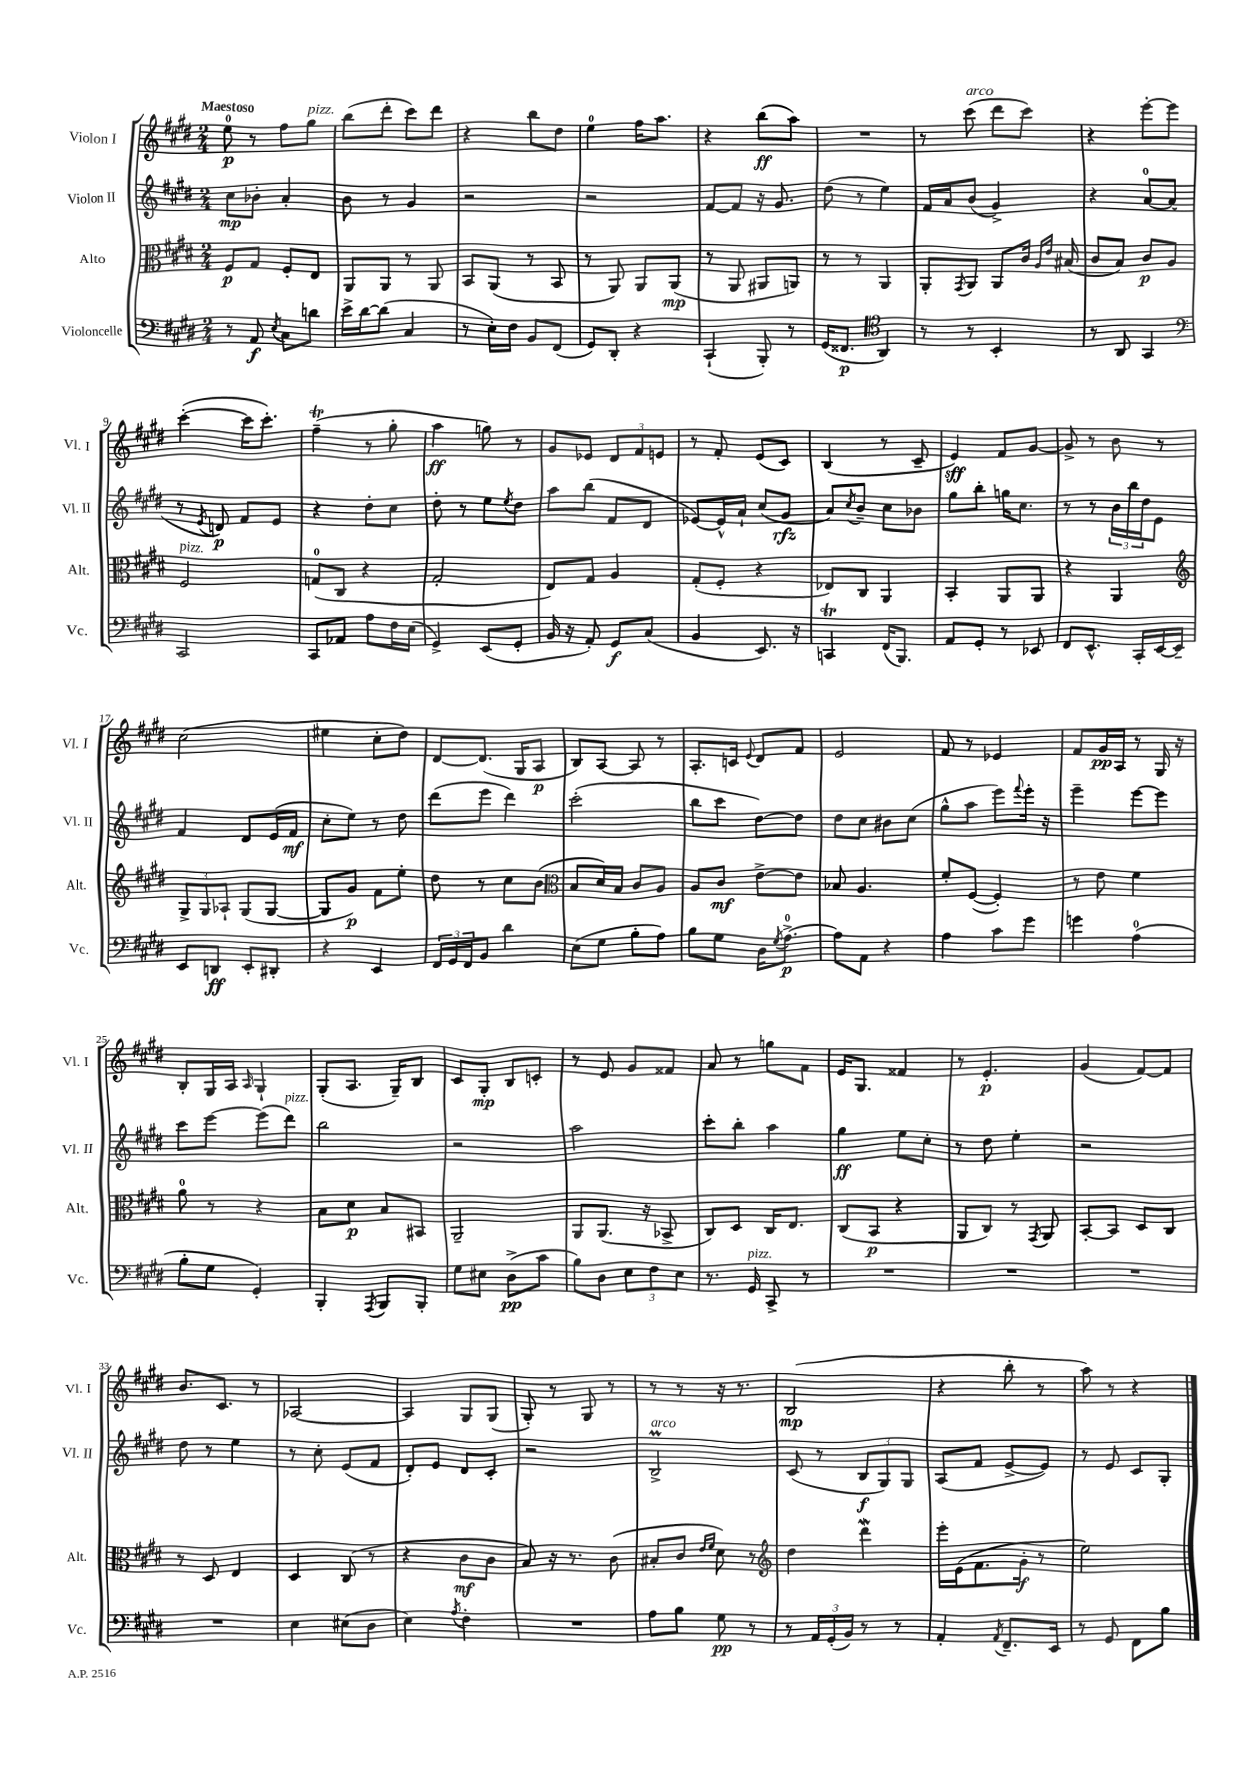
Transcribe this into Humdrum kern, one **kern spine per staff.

**kern	**dynam	**kern	**dynam	**kern	**dynam	**kern	**dynam
*part4	*part4	*part3	*part3	*part2	*part2	*part1	*part1
*staff4	*staff4	*staff3	*staff3	*staff2	*staff2	*staff1	*staff1
*I"Violoncelle	*	*I"Alto	*	*I"Violon II	*	*I"Violon I	*
*I'Vc.	*	*I'Alt.	*	*I'Vl. II	*	*I'Vl. I	*
*clefF4	*	*clefC3	*	*clefG2	*	*clefG2	*
*k[f#c#g#d#]	*	*k[f#c#g#d#]	*	*k[f#c#g#d#]	*	*k[f#c#g#d#]	*
*M2/4	*	*M2/4	*	*M2/4	*	*M2/4	*
=1	=1	=1	=1	=1	=1	=1	=1
!	!	!	!	!	!	!LO:TX:a:B:t=Maestoso	!
8r	.	8F#/L	p	8cc#\L	mp	8ee\	p
8AA/	f	8G#/J	.	8b-X'\J	.	8r	.
8qE/	.	.	.	.	.	.	.
8C#\L	.	8F#'/L	.	4a'/	.	8ff#\L	.
!	!	!	!	!	!	!LO:TX:a:i:t=pizz.	!
8dn\J	.	8E/J	.	.	.	8gg#\J	.
=2	=2	=2	=2	=2	=2	=2	=2
16e^\LL	.	8AA/L	.	8b\	.	(8bb\L	.
[16d#\J	.	.	.	.	.	.	.
(8d#\J]	.	8AA/J	.	8r	.	8ddd#'\J	.
4C#/	.	8r	.	4g#/	.	8ccc#\L)	.
.	.	8AA/	.	.	.	8ddd#\J	.
=3	=3	=3	=3	=3	=3	=3	=3
8r	.	8BB/L	.	2r	.	4r	.
16E'\LL)	.	(8AA/J	.	.	.	.	.
16F#\JJ	.	.	.	.	.	.	.
8BB/L	.	8r	.	.	.	8bb\L	.
(8FF#/J	.	8BB/	.	.	.	8dd#\J	.
=4	=4	=4	=4	=4	=4	=4	=4
8GG#/L)	.	8r	.	2r	.	4ee\	.
8DD#'/J	.	8AA/)	.	.	.	.	.
4r	.	8AA/L	.	.	.	16ff#\KL	.
.	.	.	.	.	.	8.aa\J	.
.	.	(8AA/J	mp	.	.	.	.
=5	=5	=5	=5	=5	=5	=5	=5
(4CC#`/	.	8r	.	[8f#/L	.	4r	.
.	.	8AA/	.	8f#/J]	.	.	.
8BBB'/)	.	8AA#X/L	.	16r	.	(8bb\L	ff
.	.	.	.	8.g#/	.	.	.
8r	.	8AAn/J)	.	.	.	8aa\J)	.
=6	=6	=6	=6	=6	=6	=6	=6
(16GG#/KL	.	8r	.	(8dd#\	.	2r	.
8.FF##X/J	p	.	.	.	.	.	.
.	.	8r	.	8r	.	.	.
*clefC4	*	*	*	*	*	*	*
4AA/)	.	4AA/	.	4ee\)	.	.	.
=7	=7	=7	=7	=7	=7	=7	=7
8r	.	8AA'/L	.	16f#/LL	.	8r	.
.	.	.	.	16a/J	.	.	.
.	.	8qGG#/	.	.	.	.	.
!	!	!	!	!	!	!LO:TX:a:i:t=arco	!
8r	.	8AA/J	.	(8b/J	.	(8ccc#\	.
4BB'/	.	8AA/L	.	4g#^/)	.	8ddd#\L	.
.	.	16c#/Jk	.	.	.	8ccc#\J)	.
.	.	16qqA/LL	.	.	.	.	.
.	.	16qqe/JJ	.	.	.	.	.
.	.	(16B#X/	.	.	.	.	.
=8	=8	=8	=8	=8	=8	=8	=8
8r	.	8c#/L	.	4r	.	4r	.
8AA/	.	8B/J)	.	.	.	.	.
4GG#/	.	8c#/L	p	[8a/L	.	[8eee'\L	.
.	.	8A/J	.	(8a/J]	.	8eee\J]	.
!!LO:LB:g=z
=9	=9	=9	=9	=9	=9	=9	=9
*clefF4	*	*	*	*	*	*	*
!	!	!LO:TX:a:i:t=pizz.	!	!	!	!	!
2CC#/	.	2F#/	.	8r	.	([4ccc#'\	.
.	.	.	.	8qe/	.	.	.
.	.	.	.	8dn/)	p	.	.
.	.	.	.	8f#/L	.	16ccc#\KL]	.
.	.	.	.	.	.	8.ccc#'\J)	.
.	.	.	.	8e/J	.	.	.
=10	=10	=10	=10	=10	=10	=10	=10
8CC#/L	.	(8Gn/L	.	4r	.	(4ff#T~\	.
8AA-X/J	.	8C#/J	.	.	.	.	.
8A\L	.	4r	.	8dd#'\L	.	8r	.
16F#\L	.	.	.	8cc#\J	.	8gg#'\	.
(16E\JJ	.	.	.	.	.	.	.
=11	=11	=11	=11	=11	=11	=11	=11
4GG#^/)	.	2G#'/	.	8dd#'\	.	4aa\	ff
.	.	.	.	8r	.	.	.
(8EE/L	.	.	.	8ee\L	.	8ggn\)	.
.	.	.	.	8qee/	.	.	.
8GG#'/J	.	.	.	8dd#\J	.	8r	.
=12	=12	=12	=12	=12	=12	=12	=12
16BB/	.	8E/L)	.	8aa\L	.	8g#/L	.
16r	.	.	.	.	.	.	.
8AA'/)	.	8G#/J	.	(8bb\J	.	8e-X/J	.
8GG#/L	f	4A/	.	8f#/L	.	12d#/L	.
.	.	.	.	.	.	12f#/	.
(8C#/J	.	.	.	8d#/J	.	.	.
.	.	.	.	.	.	12en/J	.
=13	=13	=13	=13	=13	=13	=13	=13
4BB/	.	(8G#'/L	.	[8e-X/L)	.	8r	.
.	.	8F#'/J	.	16e-^^/L]	.	8f#'/	.
.	.	.	.	16a`/JJ	.	.	.
8.EE/)	.	4r	.	(8cc#/L	.	(8e/L	.
.	.	.	.	8g#/J	rfz	8c#/J)	.
16r	.	.	.	.	.	.	.
=14	=14	=14	=14	=14	=14	=14	=14
4CCnT/	.	8E-X/L)	.	8a/L)	.	(4B/	.
.	.	.	.	8qcc#/	.	.	.
.	.	8C#/J	.	8b~/J	.	.	.
(16FF#/KL	.	4AA/	.	8cc#\L	.	8r	.
8.BBB/J)	.	.	.	.	.	.	.
.	.	.	.	8b-X\J	.	8c#~/	.
=15	=15	=15	=15	=15	=15	=15	=15
8AA/L	.	4BB'/	.	8gg#\L	.	4e/)	sff
8GG#'/J	.	.	.	8bb'\J	.	.	.
8r	.	8AA/L	.	16ggn\KL	.	8f#/L	.
.	.	.	.	8.cc#\J	.	.	.
8EE-X/	.	8AA/J	.	.	.	[8g#/J	.
=16	=16	=16	=16	=16	=16	=16	=16
8FF#/L	.	4r	.	8r	.	8g#^/]	.
8.EE^^/J	.	.	.	8r	.	8r	.
.	.	4AA/	.	24b\LL	.	8b\	.
.	.	.	.	24bb\	.	.	.
16CC#'/LL	.	.	.	.	.	.	.
.	.	.	.	24dd#\J	.	.	.
[16EE/	.	.	.	8e\J	.	8r	.
16EE~/JJ]	.	.	.	.	.	.	.
!!LO:LB:g=z
=17	=17	=17	=17	=17	=17	=17	=17
*	*	*clefG2	*	*	*	*	*
8EE/L	.	12G#^/L	.	4f#/	.	(2cc#\	.
.	.	12G#/	.	.	.	.	.
8DDn/J	ff	.	.	.	.	.	.
.	.	12A-X`/J	.	.	.	.	.
8EE'/L	.	(8G#/L	.	8d#/L	.	.	.
8DD#X'/J	.	[8G#/J	.	(16e/L	.	.	.
.	.	.	.	16f#/JJ	mf	.	.
=18	=18	=18	=18	=18	=18	=18	=18
4r	.	8G#/L]	.	8cc#'\L	.	4ee#X\	.
.	.	8g#/J)	p	8ee\J)	.	.	.
4EE/	.	8f#\L	.	8r	.	8cc#'\L	.
.	.	8ee'\J	.	8dd#\	.	8dd#\J)	.
=19	=19	=19	=19	=19	=19	=19	=19
24FF#/LL	.	8dd#\	.	(8ddd#\L	.	[8d#/L	.
24GG#/	.	.	.	.	.	.	.
24FF#/J	.	.	.	.	.	.	.
8BB/J	.	8r	.	8eee\J	.	(8.d#/J]	.
4d#\	.	8cc#\L	.	4ddd#\)	.	.	.
.	.	.	.	.	.	16G#/KL	.
.	.	(8b\J	.	.	.	8A/J	p
=20	=20	=20	=20	=20	=20	=20	=20
*	*	*clefC3	*	*	*	*	*
(8E\L	.	8B/L	.	(2ccc#'\	.	8B/L)	.
8G#\J	.	16d#/L)	.	.	.	[8A/J	.
.	.	16B/JJ	.	.	.	.	.
8B'\L	.	8c#/L	.	.	.	8A/]	.
8A\J)	.	8A/J	.	.	.	8r	.
=21	=21	=21	=21	=21	=21	=21	=21
8B\L	.	8A/L	.	8bb\L	.	8.A'/L	.
8G#\J	.	8c#/J	mf	8ccc#\J	.	.	.
.	.	.	.	.	.	16cn/Jk	.
.	.	.	.	.	.	8qqe/	.
16D#\KL	.	[8e^\L	.	[8dd#\L)	.	8d#/L	.
8qG#/	.	.	.	.	.	.	.
[8.A^\J	p	.	.	.	.	.	.
.	.	8e\J]	.	8dd#\J]	.	8f#/J	.
=22	=22	=22	=22	=22	=22	=22	=22
8A\L]	.	8B-X/	.	8dd#\L	.	2e/	.
8AA\J	.	4.A/	.	8cc#\J	.	.	.
4r	.	.	.	8b#X\L	.	.	.
.	.	.	.	(8cc#\J	.	.	.
=23	=23	=23	=23	=23	=23	=23	=23
4A\	.	8f#'/L	.	8gg#^^\L	.	8f#/	.
.	.	([8F#/J	.	8aa\J	.	8r	.
8c#\L	.	4F#'/])	.	8eee\L)	.	4e-X/	.
.	.	.	.	8qqfff#/	.	.	.
8g#\J	.	.	.	16eee'\Jk	.	.	.
.	.	.	.	16r	.	.	.
=24	=24	=24	=24	=24	=24	=24	=24
4gn\	.	8r	.	4eee~\	.	8f#/L	.
.	.	8e\	.	.	.	16g#/L	pp
.	.	.	.	.	.	16A/JJ	.
(4A\	.	4f#\	.	[8eee\L	.	8r	.
.	.	.	.	8eee\J]	.	16G#/	.
.	.	.	.	.	.	16r	.
!!LO:LB:g=z
=25	=25	=25	=25	=25	=25	=25	=25
8B'\L	.	8a\	.	8ccc#\L	.	8B'/L	.
8G#\J	.	8r	.	[8eee\J	.	16G#/L	.
.	.	.	.	.	.	16A/JJ	.
.	.	.	.	.	.	16qqA/	.
4GG#'/)	.	4r	.	(8eee\L]	.	4G#`/	.
!	!	!	!	!LO:TX:a:i:t=pizz.	!	!	!
.	.	.	.	8ddd#\J)	.	.	.
=26	=26	=26	=26	=26	=26	=26	=26
4BBB'/	.	8B\L	.	2bb\	.	(8G#'/L	.
.	.	8d#\J	p	.	.	8.A/J	.
8qAAA/	.	.	.	.	.	.	.
8BBB/L	.	8B/L	.	.	.	.	.
.	.	.	.	.	.	16G#~/KL)	.
8BBB'/J	.	8BB#X/J	.	.	.	8B/J	.
=27	=27	=27	=27	=27	=27	=27	=27
8G#\L	.	2AA~/	.	2r	.	8c#/L	.
8E#X\J	.	.	.	.	.	8G#'/J	mp
(8D#^\L	pp	.	.	.	.	8B/L	.
8c#\J	.	.	.	.	.	8cn'/J	.
=28	=28	=28	=28	=28	=28	=28	=28
8B\L)	.	8AA/L	.	2aa\	.	8r	.
8D#\J	.	(8.AA/J	.	.	.	8e/	.
12E\L	.	.	.	.	.	8g#/L	.
.	.	16r	.	.	.	.	.
12F#\	.	.	.	.	.	.	.
.	.	8BB-X^/	.	.	.	8f##X/J	.
12E\J	.	.	.	.	.	.	.
=29	=29	=29	=29	=29	=29	=29	=29
8.r	.	8C#/L)	.	8ccc#'\L	.	8a/	.
.	.	8D#/J	.	8bb'\J	.	8r	.
!LO:TX:a:i:t=pizz.	!	!	!	!	!	!	!
16GG#/	.	.	.	.	.	.	.
8CC#^/	.	16C#/KL	.	4aa\	.	8ggn\L	.
.	.	8.E/J	.	.	.	.	.
8r	.	.	.	.	.	8f#\J	.
=30	=30	=30	=30	=30	=30	=30	=30
2r	.	(8C#/L	.	4gg#\	ff	16e/KL	.
.	.	.	.	.	.	8.G#/J	.
.	.	8BB/J	p	.	.	.	.
.	.	4r	.	8ee\L	.	4f##X/	.
.	.	.	.	8cc#'\J	.	.	.
=31	=31	=31	=31	=31	=31	=31	=31
2r	.	8AA/L	.	8r	.	8r	.
.	.	8C#/J)	.	8dd#\	.	4.e'/	p
.	.	8r	.	4ee'\	.	.	.
.	.	8qGG#/	.	.	.	.	.
.	.	8AA/	.	.	.	.	.
=32	=32	=32	=32	=32	=32	=32	=32
2r	.	[8BB'/L	.	2r	.	(4g#/	.
.	.	8BB/J]	.	.	.	.	.
.	.	8D#/L	.	.	.	[8f#/L)	.
.	.	8C#/J	.	.	.	8f#/J]	.
!!LO:LB:g=z
=33	=33	=33	=33	=33	=33	=33	=33
2r	.	8r	.	8dd#\	.	8.b/L	.
.	.	8D#/	.	8r	.	.	.
.	.	.	.	.	.	8.c#/J	.
.	.	4E/	.	4ee\	.	.	.
.	.	.	.	.	.	8r	.
=34	=34	=34	=34	=34	=34	=34	=34
4E\	.	4D#/	.	8r	.	[2A-X/	.
.	.	.	.	8cc#'\	.	.	.
(8E#X\L	.	(8C#/	.	(8e/L	.	.	.
8D#\J	.	8r	.	8f#/J	.	.	.
=35	=35	=35	=35	=35	=35	=35	=35
4E\)	.	4r	.	8d#'/L)	.	4A-/]	.
.	.	.	.	8e/J	.	.	.
8qA/	.	.	.	.	.	.	.
4F#'\	.	8c#\L	mf	8d#/L	.	8G#/L	.
.	.	8c#\J	.	8c#'/J	.	(8G#/J	.
=36	=36	=36	=36	=36	=36	=36	=36
2r	.	8B/)	.	2r	.	8G#'/)	.
.	.	16r	.	.	.	8r	.
.	.	8.r	.	.	.	.	.
.	.	.	.	.	.	8G#/	.
.	.	(8c#\	.	.	.	8r	.
=37	=37	=37	=37	=37	=37	=37	=37
!	!	!	!	!LO:TX:a:i:t=arco	!	!	!
8A\L	.	8B#X'/L	.	2BM^/	.	8r	.
8B\J	.	8c#/J	.	.	.	8r	.
.	.	16qqe/LL	.	.	.	.	.
.	.	16qqf#/JJ	.	.	.	.	.
8G#\	pp	8d#\)	.	.	.	16r	.
.	.	.	.	.	.	8.r	.
8r	.	8r	.	.	.	.	.
=38	=38	=38	=38	=38	=38	=38	=38
*	*	*clefG2	*	*	*	*	*
8r	.	4dd#\	.	(8c#/	.	(2B/	mp
24AA/LL	.	.	.	8r	.	.	.
(24GG#'/	.	.	.	.	.	.	.
24BB/JJ)	.	.	.	.	.	.	.
8r	.	4ddd#W\	.	12B/L	f	.	.
.	.	.	.	12G#/)	.	.	.
8r	.	.	.	.	.	.	.
.	.	.	.	12G#/J	.	.	.
=39	=39	=39	=39	=39	=39	=39	=39
4AA'/	.	16eee'\LL	.	(8A/L	.	4r	.
.	.	(16e\J	.	.	.	.	.
.	.	8.f#\	.	8f#/J	.	.	.
8qAA/	.	.	.	.	.	.	.
8.FF#~/L	.	.	.	[8e^/L	.	8bb'\	.
.	.	16g#'\Jk	f	.	.	.	.
.	.	8r	.	8e/J])	.	8r	.
16EE/Jk	.	.	.	.	.	.	.
=40	=40	=40	=40	=40	=40	=40	=40
8r	.	2ee\)	.	8r	.	8aa\)	.
8GG#/	.	.	.	8e/	.	8r	.
8FF#\L	.	.	.	8c#/L	.	4r	.
8B\J	.	.	.	8G#'/J	.	.	.
==	==	==	==	==	==	==	==
*-	*-	*-	*-	*-	*-	*-	*-
